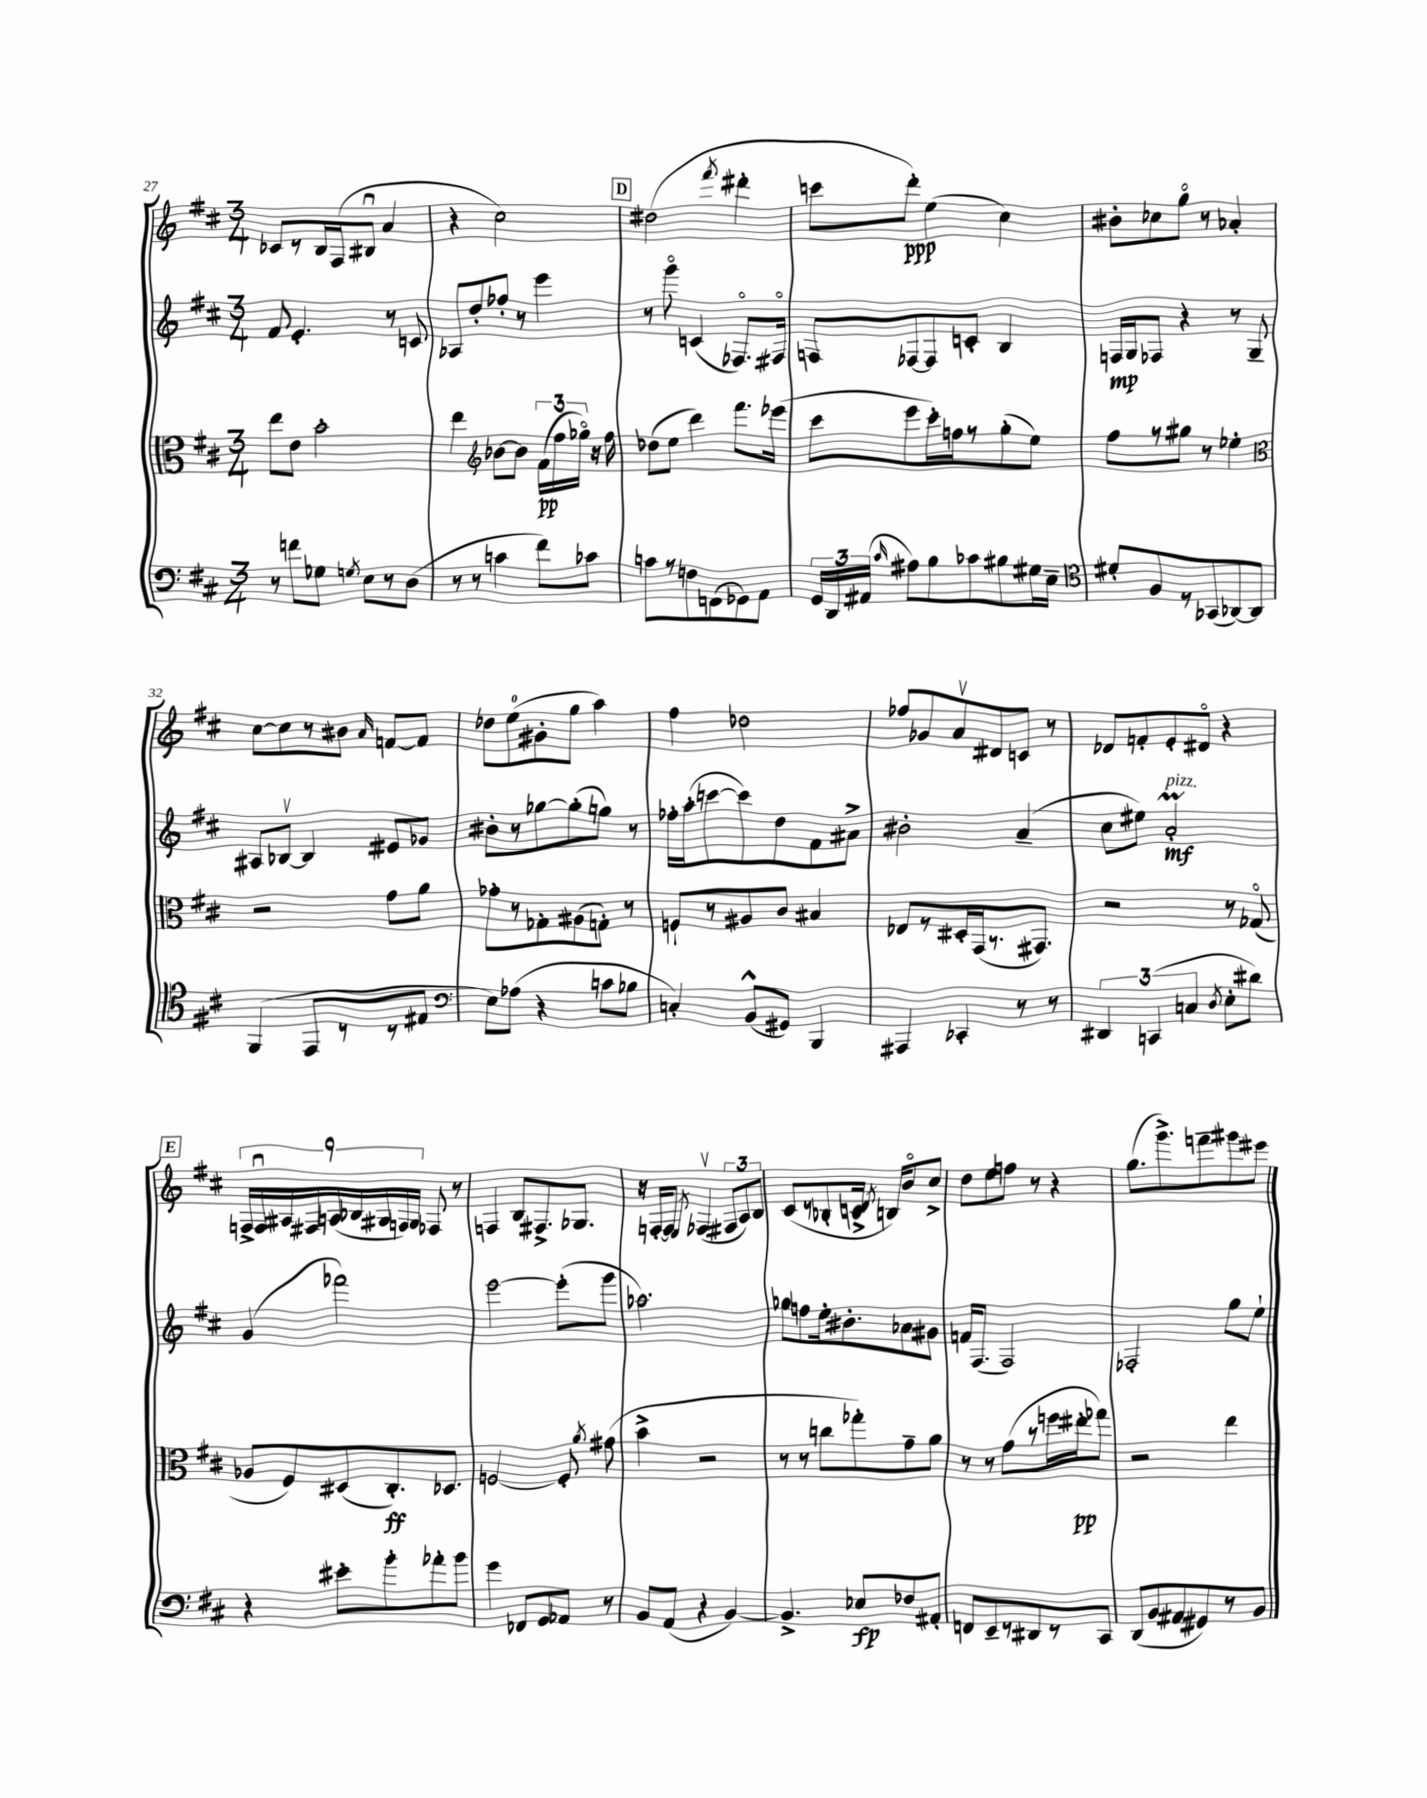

**kern	**kern	**kern	**kern
*staff4	*staff3	*staff2	*staff1
*clefF4	*clefC3	*clefG2	*clefG2
*k[f#c#]	*k[f#c#]	*k[f#c#]	*k[f#c#]
*M3/4	*M3/4	*M3/4	*M3/4
8r	8ee\L	8f#/	8c-/L
8f\L	8e\J	4.e'/	8r
8G-\J	2b'\	.	16B/L
.	.	.	(16F#/J
8qG/	.	.	.
8E\L	.	.	8B#u/J
8r	.	8r	4a/
(8D\J	.	8c/	.
=	=	=	=
8r	4ee\	8A-/L	4r
8r	.	8dd'/	.
*	*clefG2	*	*
4c\	[8b-\L	8ff-'/J	2cc#\)
.	8b-\]J	8r	.
8f#\L)	(24f#\LL	4eee\	.
.	24ff#\	.	.
.	24gg-o\JJ)	.	.
8c-\J	16r	.	.
.	16ff#\	.	.
=	=	=	=
8c\L	(8dd-\L	8r	(2dd#\
8r	8ee\J	8gggo\	.
8F\	4ddd\)	(4c/	.
(8FF\	.	.	.
.	.	.	8qfff#/
8GG-\)	8.fff#\L	8.F-o/L)	4ddd#'\
8AA\J	.	.	.
.	(16eee-\Jk	16F#o/Jk	.
=	=	=	=
24GG/LL	8ccc#\L	8F/L	8ccc\L
24DD/	.	.	.
(24AA#/JJ	.	.	.
16qqc#/	.	.	.
8A#\L)	8eee\	[8F-/	8ddd'\J)
8B\	16ccc#'\L)	8F-/]	(4ee\
.	16ff\J	.	.
8c-\	8r	8c'/J	.
8B#\	(8gg'\	4B/	4cc#\)
16G#\L	8ee\J)	.	.
16E~\JJ	.	.	.
=	=	=	=
*clefC4	*	*	*
8d#'/L	8ff#\L	16F/LL	8b#'\L
.	.	16G/J	.
8F#/	8r	8F-/J	8cc-\
8r	8gg#\J	4r	8ggo\J
(8GG-/	8r	.	8r
[8AA-/)	4ee-'\	8r	4a-'/
8AA-/]J	.	8G~/	.
=	=	=	=
*	*clefC3	*	*
(4FF#/	2r	8A#/L	[8cc#\L
.	.	[8B-v/J	8cc#\]
8EE/L	.	4B-/]	8r
8r	.	.	8b#\J
.	.	.	16qqa/
8r	8g\L	8e#/L	[8f/L
8E#/J	8a\J	8g-/J	8f/]J
=	=	=	=
*clefF4	*	*	*
8E\L)	8g-'\L	8b#'\L	8dd-\L
(8A-\J	8r	8r	(8ee\
4r	8G-'\	[8gg-\	8g#'\
.	(8A#\	(8gg-'\]	8gg\J
8c\L	8G'\J)	8gg\J)	4aa\)
8B-\J	8r	8r	.
=	=	=	=
4C'/)	8F`/L	16ff-'\LL	4ff#\
.	.	(16aa'\J	.
.	8r	[8ccc\	.
(8BB^^/L	8A#/	8ccc\])	2dd-\
8GG#/J)	8c#/J	8dd\	.
4BBB/	4B#/	8f#\	.
.	.	8a#^\J	.
=	=	=	=
4AAA#/	8E-/L	2b#'\	8ff-/L
.	8r	.	8g-/
4CC-'/	16D#'/L	.	8av/
.	(16GG/J	.	.
.	8.r	.	8d#/
8r	.	(4a~/	8c/J
.	8.GG#/J)	.	.
8r	.	.	8r
=	=	=	=
6DD#/	2r	8cc#\L	8d-/L
.	.	8ee#\J)	8f'/
(6CC/	.	.	.
.	.	2a'/	8e'/
6C/	.	.	.
.	.	.	8d#o/J
8qD/	.	.	.
8E'\L	8r	.	4r
8d#\J)	(8G-o/	.	.
=	=	=	=
4r	8A-/L	(4g/	18F^/LL
.	.	.	18Fu/
.	.	.	18A#/
.	8F#/)	.	.
.	.	.	18F#/
.	.	.	(18A/
8e#'\L	(8D#/	2fff-\)	.
.	.	.	18B-/
.	.	.	18G#/
8b'\	8.C#'/)	.	.
.	.	.	18F/)
.	.	.	18G#/JJ
8a-'\	.	.	8F-/
.	8.D-/J	.	.
8b\J	.	.	8r
=	=	=	=
4g\	[2F/	[2eee\	4F/
8FF-/L	.	.	8B/L
8GG/	.	.	8.F#^/
8AA-/J	8F'/]	(8eee'\]L	.
.	.	.	8.G-/J
.	8qa/	.	.
8r	(8g#\	8ggg\J	.
=	=	=	=
8BB/L	4b^\	2.aa-\)	16r
.	.	.	[16F'/LK
(8AA/J	.	.	8F/]J
.	.	.	8qE/
4r	2r	.	(4F-v/
[4BB/)	.	.	12F#/L
.	.	.	12A/)
.	.	.	12B/J
=	=	=	=
4.BB^/]	8r	8gg-\L	(8c#/L
.	8r	8ff\	8r
.	8cc\L	16ee'\k	8B-'/
.	.	8.b#'\	.
8E-/L	8gg-'\)	.	16c^/Jk
.	.	.	8qd/
.	.	.	16B/LK)
8F-/	8g~\	8a-\	8bo/
8AA#'/J	8a\J	8g#\J	8cc#^/J
=	=	=	=
8FF/L	8r	16f/LK	8dd\L
.	.	(8.F#/J	.
8EE~/	8r	.	8ee\
8r	(8g\L	2F#/)	8ff\J
8DD#/	8r	.	8r
8r	16ff\L	.	4r
.	16ee#'\J	.	.
8CC#/J	8gg-\J)	.	.
=	=	=	=
(8DD/L	2r	2F-'/	(8.gg\L
8BB/	.	.	.
.	.	.	8.ggg^\)
8AA#/	.	.	.
8GG#/)	.	.	8fff~\
8r	4ee\	8gg\L	8ggg#\
8BB/J	.	8ee`\J	8eee#\J
==	==	==	==
*-	*-	*-	*-
